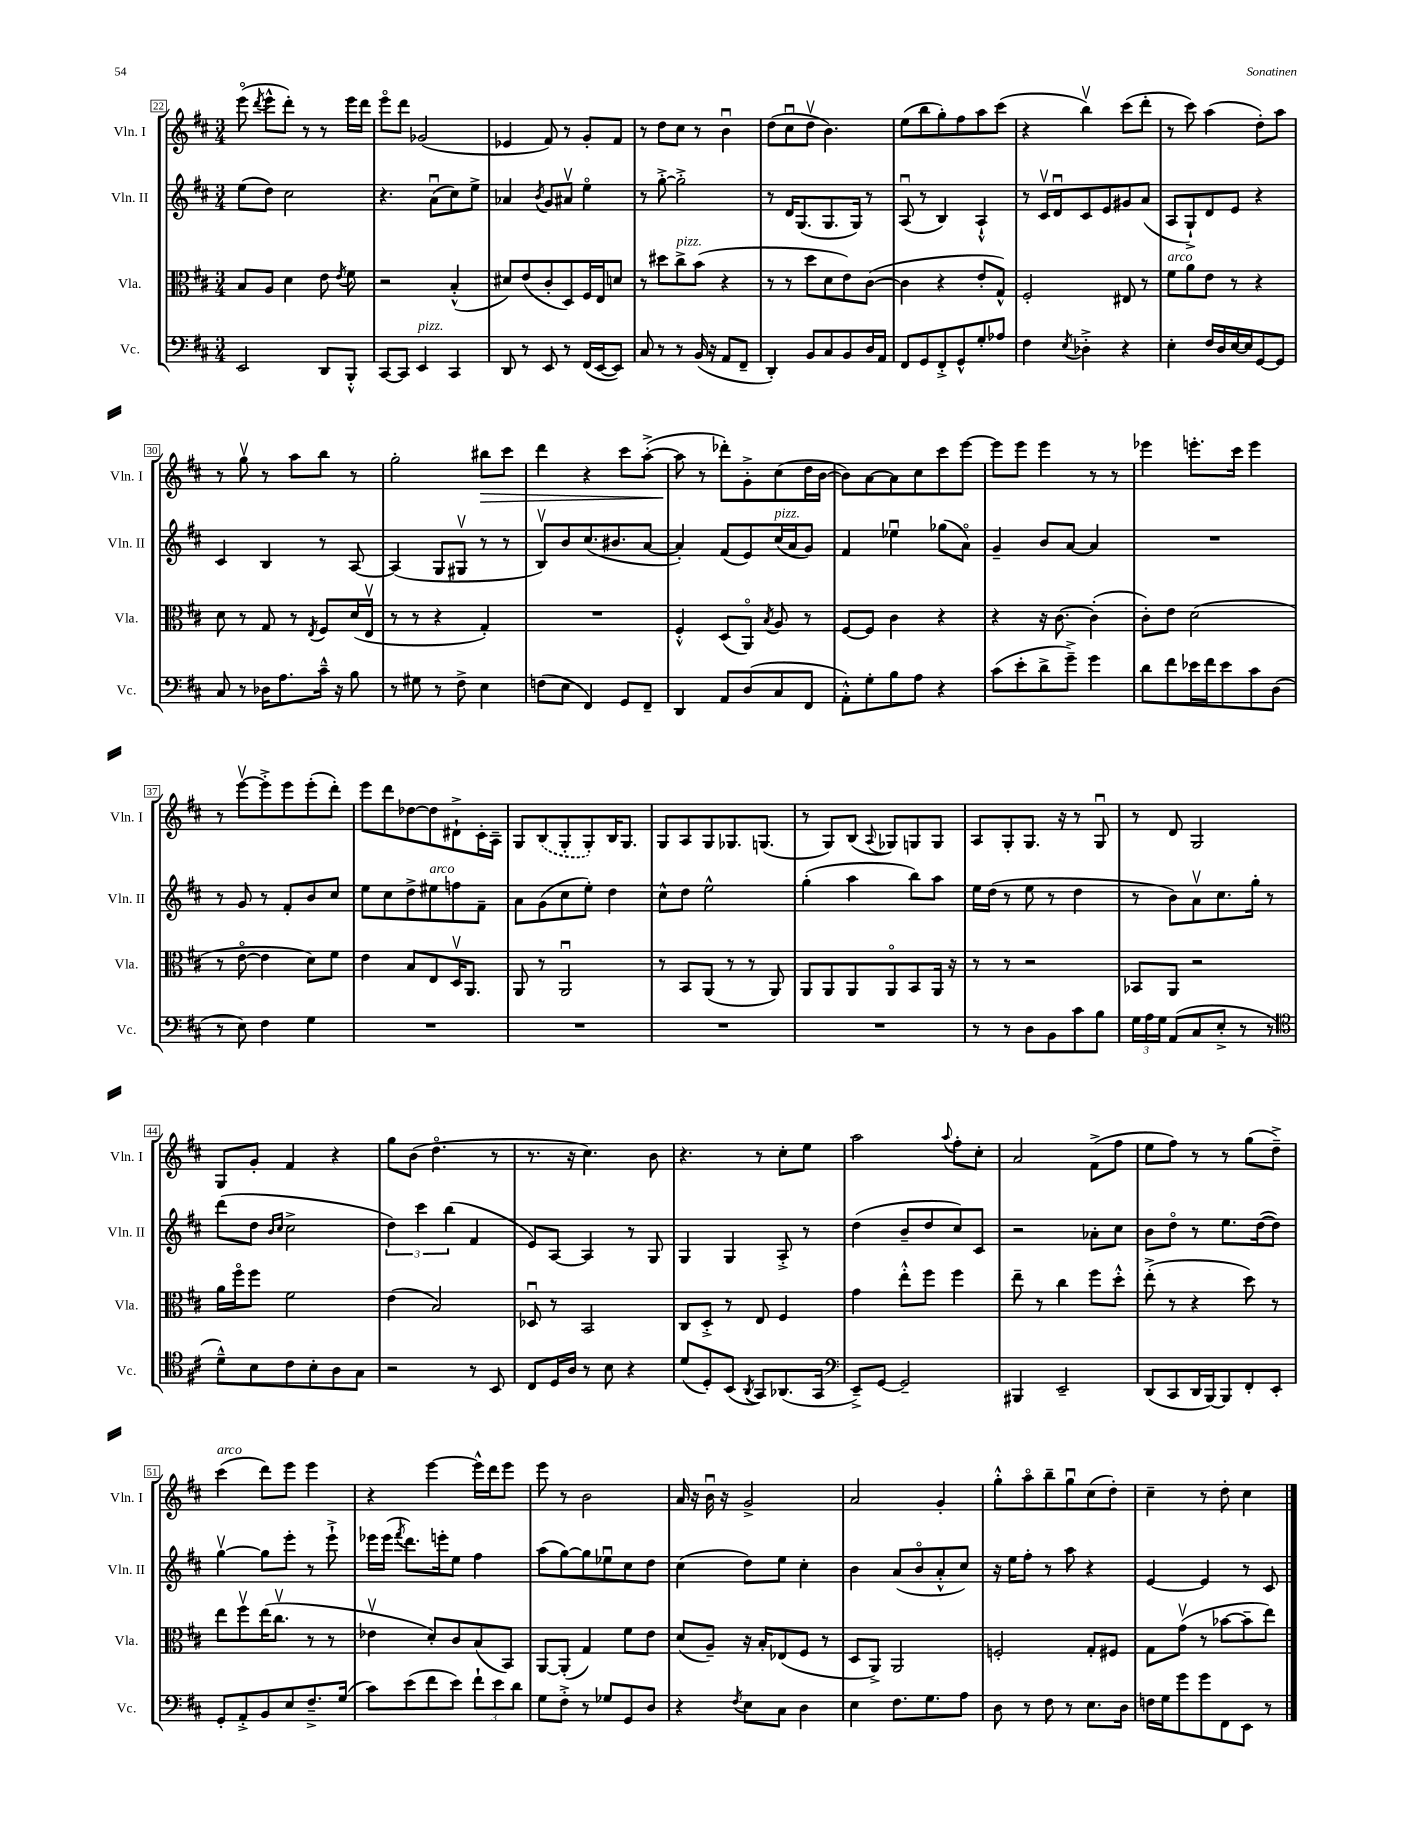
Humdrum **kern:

**kern	**kern	**kern	**kern
*staff4	*staff3	*staff2	*staff1
*clefF4	*clefC3	*clefG2	*clefG2
*k[f#c#]	*k[f#c#]	*k[f#c#]	*k[f#c#]
*M3/4	*M3/4	*M3/4	*M3/4
2EE	8B	(8ee	(8eeeo
.	.	.	8qddd
.	8A	8dd)	8eee^^
.	4d	2cc#	8ddd')
.	.	.	8r
8DD	8e	.	8r
.	8qe	.	.
8BBB'^^	8f#	.	16eee
.	.	.	16ddd
=	=	=	=
[8CC#	2r	4.r	8eeeo
8CC#]	.	.	8ddd
4EE	.	.	(2g-
.	.	(8au	.
4CC#	(4B'^^	8cc#)	.
.	.	8ee^	.
=	=	=	=
8DD	8d#)	4a-	4e-
8r	(8e	.	.
.	.	8qb	.
8EE	8c#'	8g	8f#)
8r	8D)	8a#v	8r
(16FF#	16F#	4eeo	8g'
[16EE	16E	.	.
8EE])	8d	.	8f#
=	=	=	=
8C#	8r	8r	8r
8r	8dd#	[8gg'^	8dd
8r	8cc#^	2gg'^]	8cc#
(16BB	(8b	.	8r
16r	.	.	.
8AA	4r	.	4bu
8FF#~	.	.	.
=	=	=	=
4DD')	8r	8r	(8dd
.	8r	16d	8cc#u
.	.	(8.G	.
8BB	8dd	.	8ddv
8C#	8d	8.G	4.b)
8BB	8e)	.	.
.	.	16G)	.
16D	([8c#	8r	.
16AA	.	.	.
=	=	=	=
8FF#	4c#]	(8Au	(8ee
8GG	.	8r	8bb
8FF#'^	4r	4B)	8gg')
8GG^^	.	.	8ff#
8G'	8e'	4A`^^	8aa
8A-	8G^^)	.	(8ccc#
=	=	=	=
4F#	2F#'	8r	4r
.	.	16c#v	.
.	.	16du	.
8qE	.	.	.
4D-'^	.	8c#	4bbv)
.	.	8e	.
4r	8E#	8g#	(8ccc#
.	8r	(8a	8ddd'
=	=	=	=
4E'	8f#	8A	8r
.	8a	8G`^)	8ccc#)
16F#	8e	8d	(4aa
16D	.	.	.
[16E	8r	8e	.
16E]	.	.	.
[8GG	4r	4r	8dd')
8GG]	.	.	8aa
=	=	=	=
8C#	8d	4c#	8r
8r	8r	.	8ggv
16D-	8G	4B	8r
8.A	.	.	.
.	8r	.	8aa
.	8qE	.	.
16c#~^^	8F#	8r	8bb
16r	.	.	.
8B	(16d	[8A	8r
.	16Ev	.	.
=	=	=	=
8r	8r	(4A]	2gg'
8G#	8r	.	.
8r	4r	8G	.
8F#^	.	8G#v	.
4E	4G')	8r	8bb#
.	.	8r	8ccc#
=	=	=	=
(8F	2.r	8Bv)	4ddd
8E	.	8b	.
4FF#)	.	(8.cc#	4r
.	.	8.b#	.
8GG	.	.	8ccc#
8FF#~	.	[8a	([8aa'^
=	=	=	=
4DD	4F#'^^	4a'])	8aa]
.	.	.	8r
8AA	(8D	(8f#	8ddd-')
(8D	8AAo)	8e)	8g'^
.	8qB	.	.
8C#	8A	(16cc#	(8cc#
.	.	16a	.
8FF#	8r	8g)	16dd
.	.	.	[16b
=	=	=	=
8AA'^^)	[8F#	4f#	8b])
8G'	8F#]	.	[8a
8B	4c#	4ee-u	8a]
8A	.	.	8cc#
4r	4r	(8gg-	8ccc#
.	.	8ao)	[8eee
=	=	=	=
(8c#	4r	4g~	8eee]
8e'	.	.	8eee
8d^	16r	8b	4eee
.	[8.c#	.	.
8g~^)	.	[8a	.
4g	(4c#']	4a]	8r
.	.	.	8r
=	=	=	=
8d	8c#')	2.r	4eee-
8f#	8e	.	.
16e-	(2d	.	8.eee'
16f#	.	.	.
8e-	.	.	.
.	.	.	16ccc#
8c#	.	.	4eee
(8D	.	.	.
=	=	=	=
8r	8r	8r	8r
8E)	[8eo	8g	[8eeev
4F#	4e]	8r	8eee'^]
.	.	8f#'	8eee
4G	8d)	8b	(8eee'
.	8f#	8cc#	8ddd')
=	=	=	=
2.r	4e	8ee	8eee
.	.	8cc#	8ddd
.	8B	8dd^	[8dd-
.	8E	8ee#	8dd-]
.	16Dv	8ff	8d#`^
.	8.AA	.	.
.	.	8f#~	16c#'
.	.	.	16A~
=	=	=	=
2.r	8AA	8a	8G
.	8r	(8g	(8B
.	2AAu	8cc#	8G'
.	.	8ee')	8G')
.	.	4dd	16B
.	.	.	8.G
=	=	=	=
2.r	8r	8cc#^^	8G
.	8BB	8dd	8A
.	(8AA	2ee^^	8G
.	8r	.	8.G-
.	8r	.	.
.	.	.	(8.G
.	8AA)	.	.
=	=	=	=
2.r	8AA	(4gg'	8r
.	8AA	.	8G)
.	8AA	4aa	(8B
.	.	.	8qqA
.	8AAo	.	8G-)
.	8BB	8bb)	8G
.	16AA	8aa	8G
.	16r	.	.
=	=	=	=
8r	8r	16ee	8A
.	.	(16dd	.
8r	8r	8r	8G'
8D	2r	8ee	8.G
8BB	.	8r	.
.	.	.	16r
8c#	.	4dd	8r
8B	.	.	8Gu
=	=	=	=
24G	8BB-	8r	8r
24A	.	.	.
24G	.	.	.
(8AA	8AA	8b)	8d
8C#	2r	8av	2G
8E'^	.	8.cc#	.
8r	.	.	.
.	.	16gg'	.
8r	.	8r	.
=	=	=	=
*clefC4	*	*	*
8d~^^)	16a	(8ddd	8G
.	16ff#o	.	.
8B	8ff#	8dd	8g'
.	.	16qqb	.
.	.	16qqcc#	.
8c#	2f#	2cc#^	4f#
8B'	.	.	.
8A	.	.	4r
8G	.	.	.
=	=	=	=
2r	(4e	6dd)	8gg
.	.	.	(8b
.	.	6ccc#	.
.	2B)	.	4.ddo
.	.	(6bb	.
8r	.	4f#	.
8BB	.	.	8r
=	=	=	=
8C#	8D-u	8e)	8.r
16D	8r	[8A	.
16A	.	.	16r
8r	2BB	4A]	4.cc#)
8B	.	.	.
4r	.	8r	.
.	.	8G	8b
=	=	=	=
(8d	8C#	4G	4.r
8D')	8D'^	.	.
(8BB	8r	4G	.
8qAA	.	.	.
8GG)	8E	.	8r
(8.AA-	4F#	8A'^	8cc#'
.	.	8r	8ee
16GG	.	.	.
=	=	=	=
*clefF4	*	*	*
8EE~^)	4g	(4dd	2aa
[8GG	.	.	.
2GG~]	8ee'^^	8b~	.
.	8ff#	8dd	.
.	.	.	8qqaa
.	4ff#	8cc#)	8ff#'
.	.	8c#	8cc#'
=	=	=	=
4BBB#	8ee~	2r	2a
.	8r	.	.
2EE~	4cc#	.	.
.	8ff#	8a-'	(8f#^
.	8dd'^^	8cc#	8ff#
=	=	=	=
(8DD	(8ee'^	8b	8ee
8CC#	8r	8ddo	8ff#)
16DD	4r	8r	8r
[16BBB)	.	.	.
8BBB]	.	8.ee	8r
8FF#'	8dd)	.	(8gg
.	.	([16dd	.
8EE'	8r	8dd])	8dd~^)
=	=	=	=
8GG'	8ee	[4ggv	(4ccc#
8AA'^	8ff#v	.	.
8BB	(16ee	8gg]	8ddd)
.	8.cc#v	.	.
8E	.	8eee'	8eee
8.F#~^	8r	8r	4eee
.	8r	8eee`^	.
(16G	.	.	.
=	=	=	=
8c#)	4e-v	16eee-	4r
.	.	(16eee-	.
.	.	8qfff#	.
(8e	.	8.ddd)	.
8f#	8d')	.	[4eee
.	.	16eee'	.
8e)	8c#	8ee	.
12f#`	(8B	4ff#	16eee^^]
.	.	.	16ddd
12e	.	.	.
.	8BB)	.	8eee
12d	.	.	.
=	=	=	=
8G	[8AA	(8aa	8eee
8F#'^	(8AA']	[8gg)	8r
8r	4G)	8gg]	2b
8G-	.	8ee-u	.
8GG	8f#	8cc#	.
8D	8e	8dd	.
=	=	=	=
4r	(8d	(4cc#	16a
.	.	.	16r
.	8A~)	.	16bu
.	.	.	16r
8qF#	.	.	.
8E	16r	8dd)	2g^
.	16B'	.	.
8C#	(8E-	8ee	.
4D	8F#	4cc#'	.
.	8r	.	.
=	=	=	=
4E	8D	4b	2a
.	8AA^)	.	.
8.F#	2AA	(8a	.
.	.	8bo	.
8.G	.	.	.
.	.	8a'^^	4g'
8A	.	8cc#)	.
=	=	=	=
8D	2F'	16r	8gg'^^
.	.	16ee	.
8r	.	8ff#'	8aao
8F#	.	8r	8bb~
8r	.	8aa	8ggu
8.E	8G'	4r	(8cc#
.	8F#	.	8dd')
16D	.	.	.
=	=	=	=
16F	8G	[4e	4cc#~
16G	.	.	.
8g	(8gv	.	.
8g	8r	4e]	8r
8FF#	[8b-	.	8dd'
8EE	8b-~]	8r	4cc#
8r	8ee)	8c#	.
==	==	==	==
*-	*-	*-	*-
